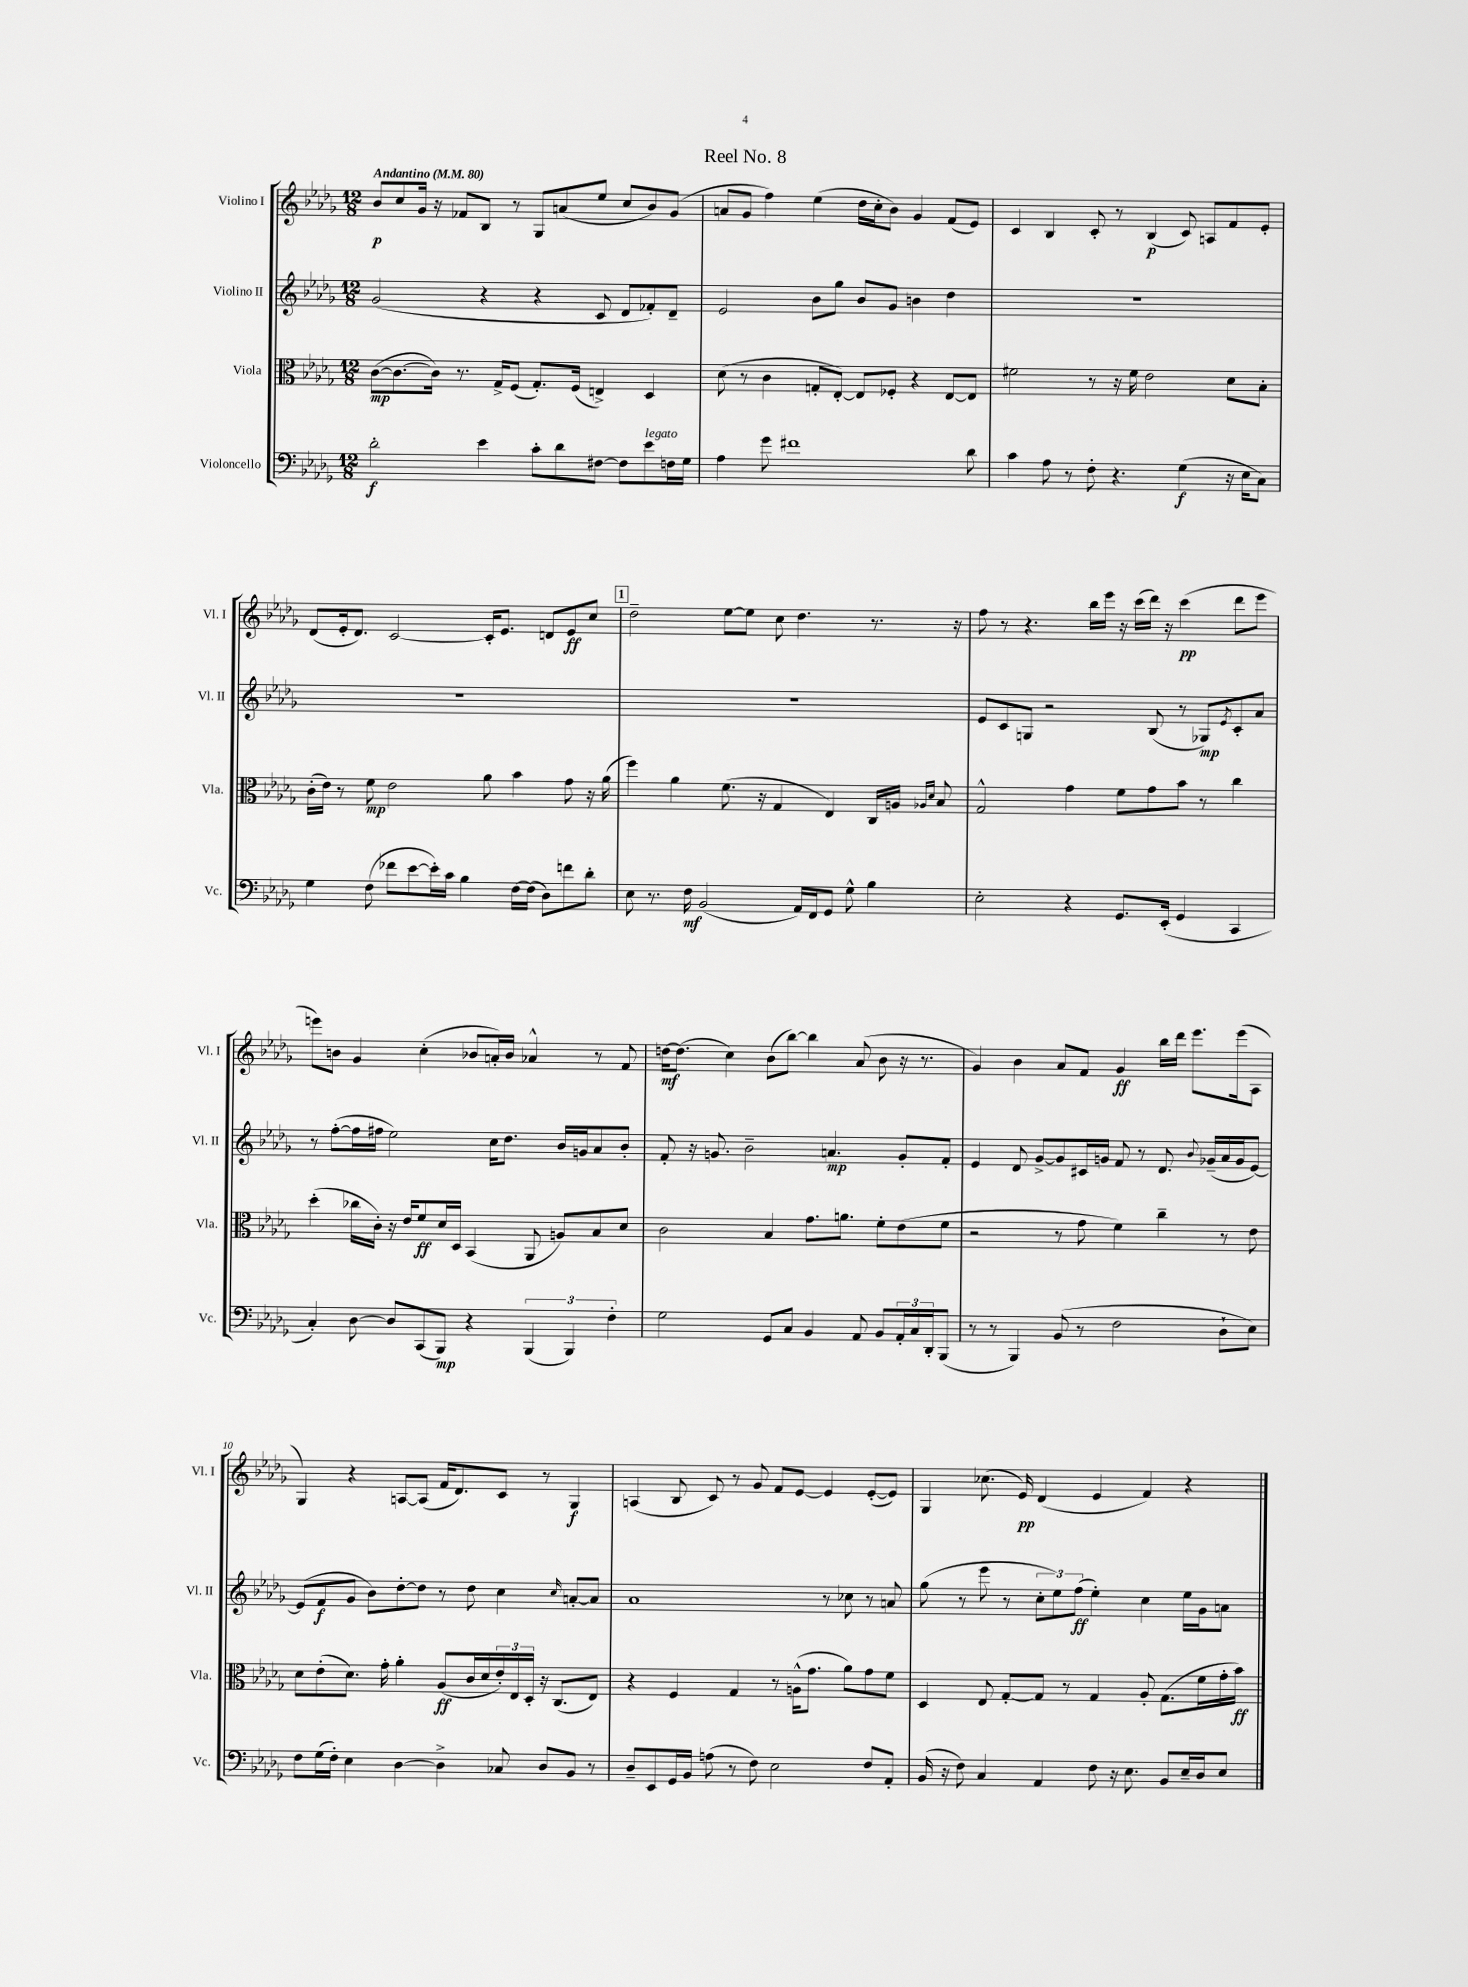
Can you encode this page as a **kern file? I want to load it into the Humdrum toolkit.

**kern	**kern	**kern	**kern
*staff4	*staff3	*staff2	*staff1
*clefF4	*clefC3	*clefG2	*clefG2
*k[b-e-a-d-g-]	*k[b-e-a-d-g-]	*k[b-e-a-d-g-]	*k[b-e-a-d-g-]
*M12/8	*M12/8	*M12/8	*M12/8
*MM80	*MM80	*MM80	*MM80
2d-'\	([8c\L	(2g-/	8b-/L
.	8.c\_	.	8cc/
.	.	.	16g-/Jk
.	16c\]Jk)	.	16r
.	8.r	.	8f-/L
4e-\	.	4r	8B-/J
.	16G-^/LK	.	.
.	(8F/J	.	8r
8c'\L	8.G-'/L)	4r	8G-/L
8d-\	.	.	(8a/
.	(16F/Jk	.	.
[8F#\J	4E^/)	8c/	8ee-/J
8F#\]L	.	8d-/L	8cc/L
8e-\	4D-/	8f-'/)	8b-/)
16F\L	.	8d-~/J	(8g-/J
16G-\JJ	.	.	.
=	=	=	=
4A-\	(8d-\	2e-/	8a/L
.	8r	.	8g-/J
8g-\	4c\	.	4ff\)
1f#	.	.	.
.	8G'/L	8b-\L	(4ee-\
.	[8E-'/J)	8gg-\J	.
.	8E-/]L	8b-/L	16dd-\LL
.	.	.	16cc'\J
.	8F-'/J	8g-/J	8b-\J)
.	4r	4b\	4g-/
.	[8E-/L	4dd-\	(8f/L
8d-\	8E-/]J	.	8e-/J)
=	=	=	=
4c\	2f#\	1.r	4c/
8A-\	.	.	4B-/
8r	.	.	.
8F'\	8r	.	8c'/
4.r	16r	.	8r
.	16f#\	.	.
.	2e-\	.	(4B-/
(4G-\	.	.	8c/)
.	.	.	8A/L
16r	8d-\L	.	8f/
16E-\LK	.	.	.
8C\J)	8B-'\J	.	8e-'/J
=	=	=	=
4G-\	(16c'\LL	1.r	(8d-/L
.	16e-\JJ)	.	.
.	8r	.	16e-'/k
.	.	.	8.d-/J)
(8F\	8f\	.	.
8f-\L	2e-\	.	[2c/
[8e-\	.	.	.
16e-'\]L)	.	.	.
16c\JJ	.	.	.
4B-\	.	.	.
.	8a-\	.	16c'/]LK
.	.	.	8.e-/J
[16F\LL	4b-\	.	.
(16F\]JJ	.	.	.
8D-\L)	.	.	8d/L
8f\	8g-\	.	8e-/
8d-'\J	16r	.	8cc/J
.	(16a-\	.	.
=	=	=	=
8E-\	4ff\)	1.r	2dd-~\
8.r	.	.	.
.	4a-\	.	.
16F\	.	.	.
(2BB-/	.	.	.
.	(8.f\	.	[8ee-\L
.	.	.	8ee-\]J
.	16r	.	.
.	4G-/	.	8cc\
16AA-/LL)	.	.	4.dd-\
16FF/J	.	.	.
8GG-/J	4E-/)	.	.
8G-^^\	.	.	.
4B-\	16C/LL	.	8.r
.	16A/JJ	.	.
.	16qqA-/LL	.	.
.	16qqd-/JJ	.	.
.	8B-/	.	.
.	.	.	16r
=	=	=	=
2E-'\	2G-^^/	8e-/L	8ff\
.	.	8c/	8r
.	.	8G/J	4.r
.	.	2r	.
4r	4g-\	.	.
.	.	.	16bb-\LL
.	.	.	16eee-\JJ
8.GG-/L	8f\L	.	16r
.	.	.	(16ccc\LL
.	8g-\	(8B-/	16ddd-\JJ)
(16EE-'/Jk	.	.	16r
4GG-/	8b-\J	8r	(4ccc\
.	8r	8G-/L)	.
.	.	8qe-/	.
4CC/	4cc\	8c'/	8ddd-\L
.	.	8a-/J	8eee-\J
=	=	=	=
4C'/)	(4dd-'\	8r	8eee\L)
.	.	([8ff'\L	8b\J
[8D-\	16cc-\LL	16ff\]L	4g-/
.	16c'\JJ)	16ff#\JJ	.
8D-/]L	16r	2ee-\)	.
.	16e-/LK	.	.
(8CC/	8f/	.	(4cc'\
8BBB-/J)	16d-/L	.	.
.	16D-/JJ	.	.
4r	(4BB-/	.	8b-/L
.	.	16cc\LK	16a'/L)
.	.	8.dd-\J	16b-/JJ
(6BBB-/	8AA-/	.	4a-^^/
.	8A/L)	16b-/LL	.
6BBB-/)	.	.	.
.	.	16g/J	.
.	8B-/	8a-/	8r
6F'\	.	.	.
.	8d-/J	8b-'/J	8f/
=	=	=	=
2G-\	2c\	8f'/	[16dd\LK
.	.	.	(8.dd\]J
.	.	16r	.
.	.	8.g/	.
.	.	.	4cc\)
.	.	2b-~\	.
8GG-/L	4B-/	.	(8b-\L
8C/J	.	.	[8bb-\J)
4BB-/	8.g-\L	.	4bb-\]
.	.	4.a/	.
.	8.a\J	.	.
8AA-/	.	.	(8a-/
8BB-/L	8f'\L	.	8b-\
24AA-'/L	(8e-\	8g'/L	16r
24C/	.	.	.
.	.	.	8.r
24DD-'/J	.	.	.
(8BBB-/J	8f\J	8f'/J	.
=	=	=	=
8r	2r	4e-/	4g-/)
8r	.	.	.
4BBB-/)	.	8d-/	4b-\
.	.	[8g-^/L	.
(8BB-/	8r	8g-/]	8a-/L
8r	8g-\	16c#/L	8f/J
.	.	16g/JJ	.
2F\	4f\)	8f/	4g-/
.	.	8r	.
.	4cc~\	8.d-/	16bb-\LL
.	.	.	16ddd-\JJ
.	.	.	8.eee-\L
.	.	8qqb-/	.
.	.	(16g-~/LL	.
8D-`\L	8r	16a-/	.
.	.	16g-/J	(16eee-\k
8E-\J)	8e-\	[8e-/J)	8A-\J
=	=	=	=
8F\L	8d-\L	(8e-/]L	4G-/)
(16G-\L	(8e-'\	8f/	.
16F'\JJ)	.	.	.
4E-\	8.d-\J)	8g-/J	4r
.	.	8b-\L)	.
.	16g-'\	.	.
[4D-\	4a-'\	[8dd-'\	[8A/L
.	.	8dd-\]J	(8A/]J
4D-^\]	(8A-/L	8r	16f/LK
.	.	.	8.d-/)
.	16c/L	8dd-\	.
.	16d-/	.	.
8C-/	24e-'/)	4cc\	8c/J
.	24E-/	.	.
.	24D-'/JJ	.	.
8D-/L	16r	.	8r
.	(8.C/L	.	.
.	.	16qqcc/	.
8BB-/J	.	[8a'/L	4G-/
8r	8E-/J)	8a/]J	.
=	=	=	=
8D-~/L	4r	1a-	(4A/
8EE-/	.	.	.
16GG-/L	4F/	.	8B-/
16BB-/JJ	.	.	.
(8A\	.	.	8c/)
8r	4G-/	.	8r
8F\)	.	.	8g-/
2E-\	8r	.	8f/L
.	(16A^^\LK	.	[8e-/J
.	8.g-\J	.	.
.	.	8r	4e-/]
.	8a-\L)	8cc-\	.
8F/L	8g-\	8r	([8e-'/L
8AA-'/J	8f\J	8a/	8e-/]J)
=	=	=	=
(16BB-/	4D-/	(8gg-\	4G-/
16r	.	.	.
8F\)	.	8r	.
4C/	8E-/	8eee-\	(8.cc-\
.	[8G-'/L	8r	.
.	.	.	16e-/)
4AA-/	8G-/]J	12cc'\L	(4d-/
.	.	12ee-\)	.
.	8r	.	.
.	.	(12ff\J	.
8F\	4G-/	4ee-'\)	4e-/
16r	.	.	.
8.E-\	.	.	.
.	8A-'/	4cc\	4f/)
8BB-/L	(8.G-\L	.	.
16E-~/L	.	16ee-\LL	4r
16D-/J	16f\L	16g-\J	.
8E-/J	16g-'\	8a\J	.
.	16b-\JJ)	.	.
==	==	==	==
*-	*-	*-	*-
